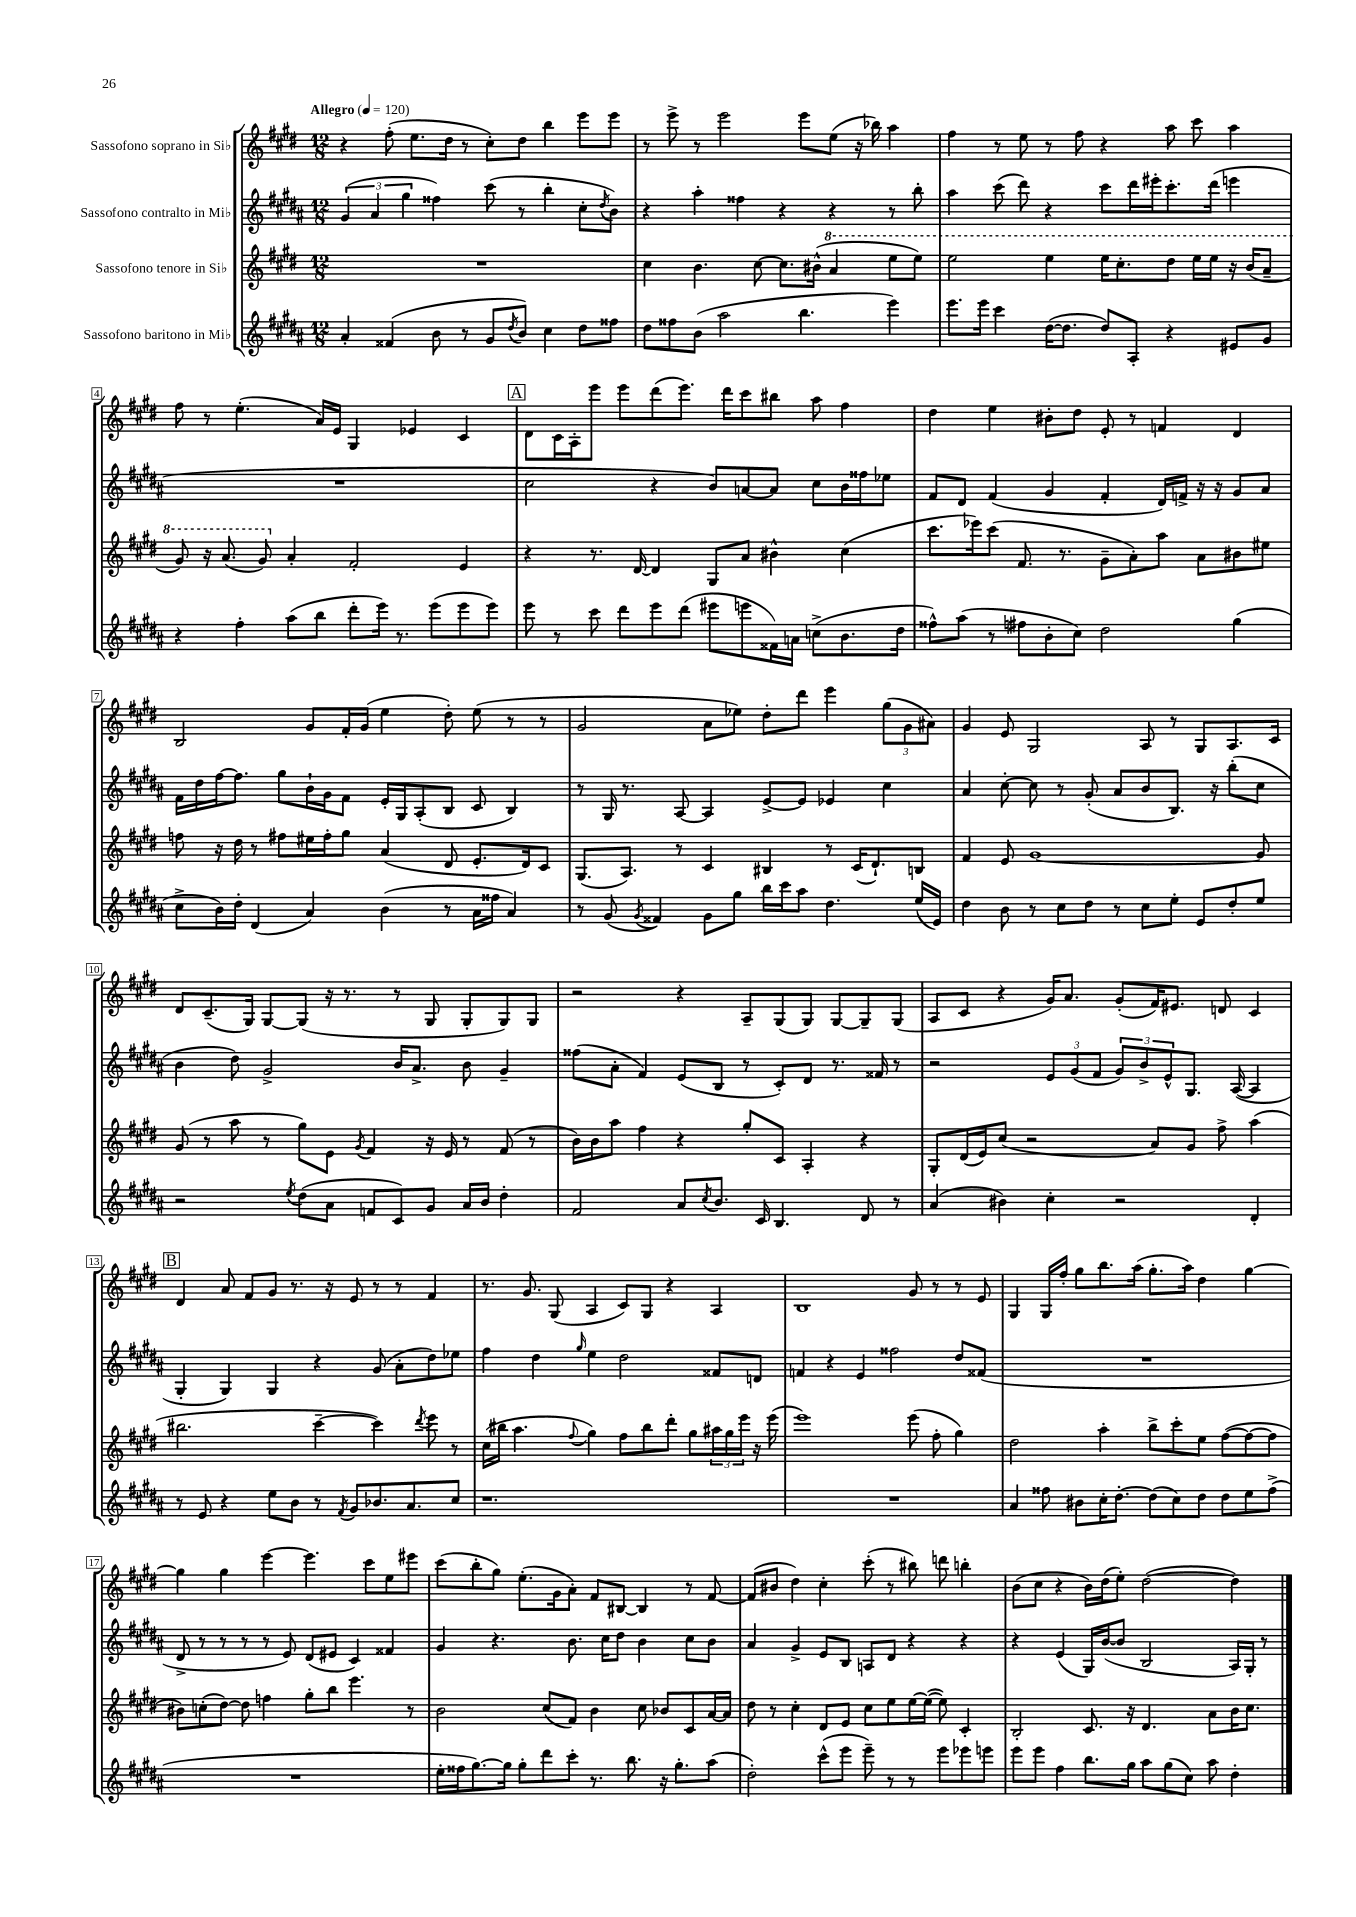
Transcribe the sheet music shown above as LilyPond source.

<<
\new StaffGroup <<
\new Staff = "s0" \with { instrumentName = "Sassofono soprano in Sib" } {
    \clef treble \key e \major \numericTimeSignature \time 12/8 \tempo "Allegro" 4 = 120
    r4 fis''8-.( e''8. dis''16 r8 cis''8-.) dis''8 b''4 e'''8 e'''8 |
    r8 e'''8-> r8 e'''2 e'''8 e''8( r16 bes''16) a''4 |
    fis''4 r8 e''8 r8 fis''8 r4 a''8 cis'''8 a''4 |
    fis''8 r8 e''4.-.( a'16) e'16 gis4 ees'4 cis'4 |
    \mark \markup { \box "A" } dis'8 cis'16 a16-. e'''8 e'''8 dis'''8( e'''8.) dis'''16 cis'''8 bis''8 a''8 fis''4 |
    dis''4 e''4 bis'8-. dis''8 e'8-. r8 f'4 dis'4 |
    b2 gis'8 fis'16-. gis'16( e''4 dis''8-.) e''8( r8 r8 |
    gis'2 a'8 ees''8) dis''8-. dis'''8 e'''4 \tuplet 3/2 { gis''8( gis'8 ais'8) } |
    gis'4 e'8 gis2 a8 r8 gis8 a8. cis'16 |
    dis'8 cis'8.--( gis16) gis8~ gis8( r16 r8. r8 gis8 gis8-. gis8) gis8 |
    r2 r4 a8-- gis8( gis8) gis8~ gis8-- gis8( |
    a8 cis'8 r4 gis'16) a'8. gis'8-.( fis'16) eis'8. d'8 cis'4 |
    \mark \markup { \box "B" } dis'4 a'8 fis'8 gis'8 r8. r16 e'8 r8 r8 fis'4 |
    r8. gis'8. gis8( a4 cis'8) gis8 r4 a4 |
    b1 gis'8 r8 r8 e'8 |
    gis4 gis16 fis''16-. gis''8 b''8. a''16( gis''8.-. a''16) dis''4 gis''4~ |
    gis''4 gis''4 e'''4~ e'''4. cis'''8 e''8 eis'''8 |
    cis'''8( b''8-. gis''8) e''8.-.( gis'16 a'8-.) fis'8 bis8~ bis4 r8 fis'8~ |
    fis'8( bis'8 dis''4) cis''4-. cis'''8-.( r8 bis''8) d'''8 b''4-. |
    b'8( cis''8 r4 b'16) dis''16( e''8-.) dis''2~( dis''4) \bar "|." |
}
\new Staff = "s1" \with { instrumentName = "Sassofono contralto in Mib" } {
    \clef treble \key b \major \numericTimeSignature \time 12/8
    \tuplet 3/2 { gis'4( ais'4 gis''4 } fisis''4) cis'''8( r8 b''4-. cis''8-. \acciaccatura { dis''8 } b'8) |
    r4 ais''4-. fisis''4 r4 r4 r8 b''8-. |
    ais''4 cis'''8( dis'''8) r4 cis'''8 dis'''16 eis'''16-. cis'''8.-. dis'''16( e'''4 |
    R1. |
    \mark \markup { \box "A" } cis''2 r4 b'8) a'8~ a'8 cis''8 b'16 fisis''16 ees''8 |
    fis'8 dis'8 fis'4( gis'4 fis'4-. dis'16) f'16-> r16 r16 gis'8 ais'8 |
    fis'16 dis''16 fis''16~ fis''8. gis''8 b'16-! gis'16 fis'8 e'16-. gis16 ais8-.( b8 cis'8 b4) |
    r8 gis16 r8. ais8~ ais4 e'8~-> e'8 ees'4 cis''4 |
    ais'4 cis''8~-. cis''8 r8 gis'8-.( ais'8 b'8 b8.) r16 b''8-.( cis''8 |
    b'4 dis''8) gis'2-> b'16 ais'8.-> b'8 gis'4-- |
    fisis''8( ais'8-. fis'4) e'8( b8 r8 cis'8-.) dis'8 r8. fisis'16 r8 |
    r2 \tuplet 3/2 { e'8 gis'8( fis'8 } \tuplet 3/2 { gis'8) b'8-> e'8-^ } gis8. ais16~( ais4 |
    \mark \markup { \box "B" } gis4-. gis4) gis4 r4 gis'8( ais'8-. dis''8) ees''8 |
    fis''4 dis''4 \grace { gis''16 } e''4 dis''2 fisis'8 d'8 |
    f'4 r4 e'4 fisis''2 dis''8 fisis'8( |
    R1. |
    dis'8-> r8 r8 r8 r8 e'8) dis'8( eis'8 cis'4) fisis'4 |
    gis'4 r4. b'8. cis''16 dis''8 b'4 cis''8 b'8 |
    ais'4 gis'4-> e'8 b8 a8 dis'8 r4 r4 |
    r4 e'4( gis16) b'16~( b'8 b2 ais16) gis16-. r8 \bar "|." |
}
\new Staff = "s2" \with { instrumentName = "Sassofono tenore in Sib" } {
    \clef treble \key e \major \numericTimeSignature \time 12/8
    R1. |
    cis''4 b'4. cis''8~ cis''8. bis'16-^( \ottava #1 a''4 e'''8 e'''8) |
    e'''2 e'''4 e'''16 cis'''8.-. dis'''8 e'''16 e'''16 r16 b''16( a''8-- |
    gis''8) r16 a''8.( gis''8) \ottava #0 a'4-. fis'2-. e'4 |
    \mark \markup { \box "A" } r4 r8. dis'16~ dis'4 gis8 a'8 bis'4-^ cis''4( |
    cis'''8. ees'''16) cis'''8( fis'8. r8. gis'8-- a'8-.) a''8 a'8 bis'8 eis''8 |
    f''8 r16 dis''16 r8 fis''8 eis''16 fis''16-. gis''8 a'4( dis'8 e'8.-. dis'16) cis'8 |
    gis8.( a8.) r8 cis'4 bis4 r8 cis'16( dis'8.-!) b8 |
    fis'4 e'8 gis'1~ gis'8 |
    gis'8( r8 a''8 r8 gis''8) e'8 \acciaccatura { gis'8 } fis'4 r16 e'16 r8 fis'8( r8 |
    b'16) b'16 a''8 fis''4 r4 gis''8-. cis'8 a4-. r4 |
    gis8-. dis'16( e'16) cis''8( r2 a'8) gis'8 fis''8-> a''4( |
    \mark \markup { \box "B" } bis''2. cis'''4~-- cis'''4) \acciaccatura { dis'''8 } e'''8 r8 |
    cis''16( bis''16 a''4. \appoggiatura { fis''8 } gis''4) fis''8 bis''8 dis'''8-. gis''8 \tuplet 3/2 { ais''16 gis''16 e'''16 } r16 e'''16( |
    e'''1) e'''8( fis''8-. gis''4) |
    dis''2 a''4-. b''8-> cis'''8-. e''8 fis''8~( fis''8~ fis''8 |
    bis'8) c''8-.( dis''8~) dis''8 f''4 gis''8-. b''8 e'''4. r8 |
    b'2 cis''8( fis'8) b'4 cis''8 bes'8 cis'8 a'16~ a'16 |
    dis''8 r8 cis''4-. dis'8 e'8 cis''8 e''8 e''16~ e''16~( e''8) cis'4-. |
    b2-. cis'8. r16 dis'4. a'8 b'16 cis''8. \bar "|." |
}
\new Staff = "s3" \with { instrumentName = "Sassofono baritono in Mib" } {
    \clef treble \key b \major \numericTimeSignature \time 12/8
    ais'4-. fisis'4( b'8 r8 gis'8 \acciaccatura { dis''8 } b'8) cis''4 dis''8 fisis''8 |
    dis''8 fisis''8 b'8( ais''2 b''4. e'''4) |
    e'''8. e'''16 cis'''4 dis''16~( dis''8. dis''8) ais8-. r4 eis'8 gis'8 |
    r4 fis''4-. ais''8( b''8 dis'''8-. e'''16) r8. e'''8( e'''8 e'''8) |
    \mark \markup { \box "A" } e'''8 r8 cis'''8 dis'''8 e'''8 dis'''8( eis'''8 e'''8 fisis'16) a'16 c''8->( b'8. dis''16 |
    fisis''8-^) ais''8( r8 fis''8 b'8-. cis''8) dis''2 gis''4( |
    cis''8-> b'16) dis''16-. dis'4( ais'4) b'4( r8 ais'16 fisis''16 ais'4) |
    r8 gis'8( \acciaccatura { gis'8 } fisis'4) gis'8 gis''8 b''16 cis'''16 ais''8 dis''4. e''16( e'16) |
    dis''4 b'8 r8 cis''8 dis''8 r8 cis''8 e''8-. e'8 dis''8-. e''8 |
    r2 \acciaccatura { e''8 } dis''8( ais'8 f'8 cis'8) gis'8 ais'16 b'16 dis''4-. |
    fis'2 ais'8 \acciaccatura { cis''8 } b'8. cis'16 b4. dis'8 r8 |
    ais'4( bis'4) cis''4-. r2 dis'4-. |
    \mark \markup { \box "B" } r8 e'8 r4 e''8 b'8 r8 \acciaccatura { fis'8 } gis'8 bes'8. ais'8. cis''8 |
    r1. |
    R1. |
    ais'4 fisis''8 bis'8 cis''16-. dis''8.~-. dis''8( cis''8) dis''8 dis''8 e''8 fisis''8->( |
    R1. |
    e''16-. fisis''16 gis''8.~) gis''16 gis''8-. dis'''8 cis'''8-. r8. b''8. r16 gis''8.-. ais''8( |
    dis''2-.) cis'''8-^( e'''8 e'''8--) r8 r8 e'''8 ees'''8 e'''8 |
    e'''8 e'''8 fis''4 b''8. gis''16 ais''8 gis''8( cis''8) ais''8 dis''4-. \bar "|." |
}
>>
>>
\layout { \context { \Score \override BarNumber.stencil = #(make-stencil-boxer 0.1 0.3 ly:text-interface::print) } }
